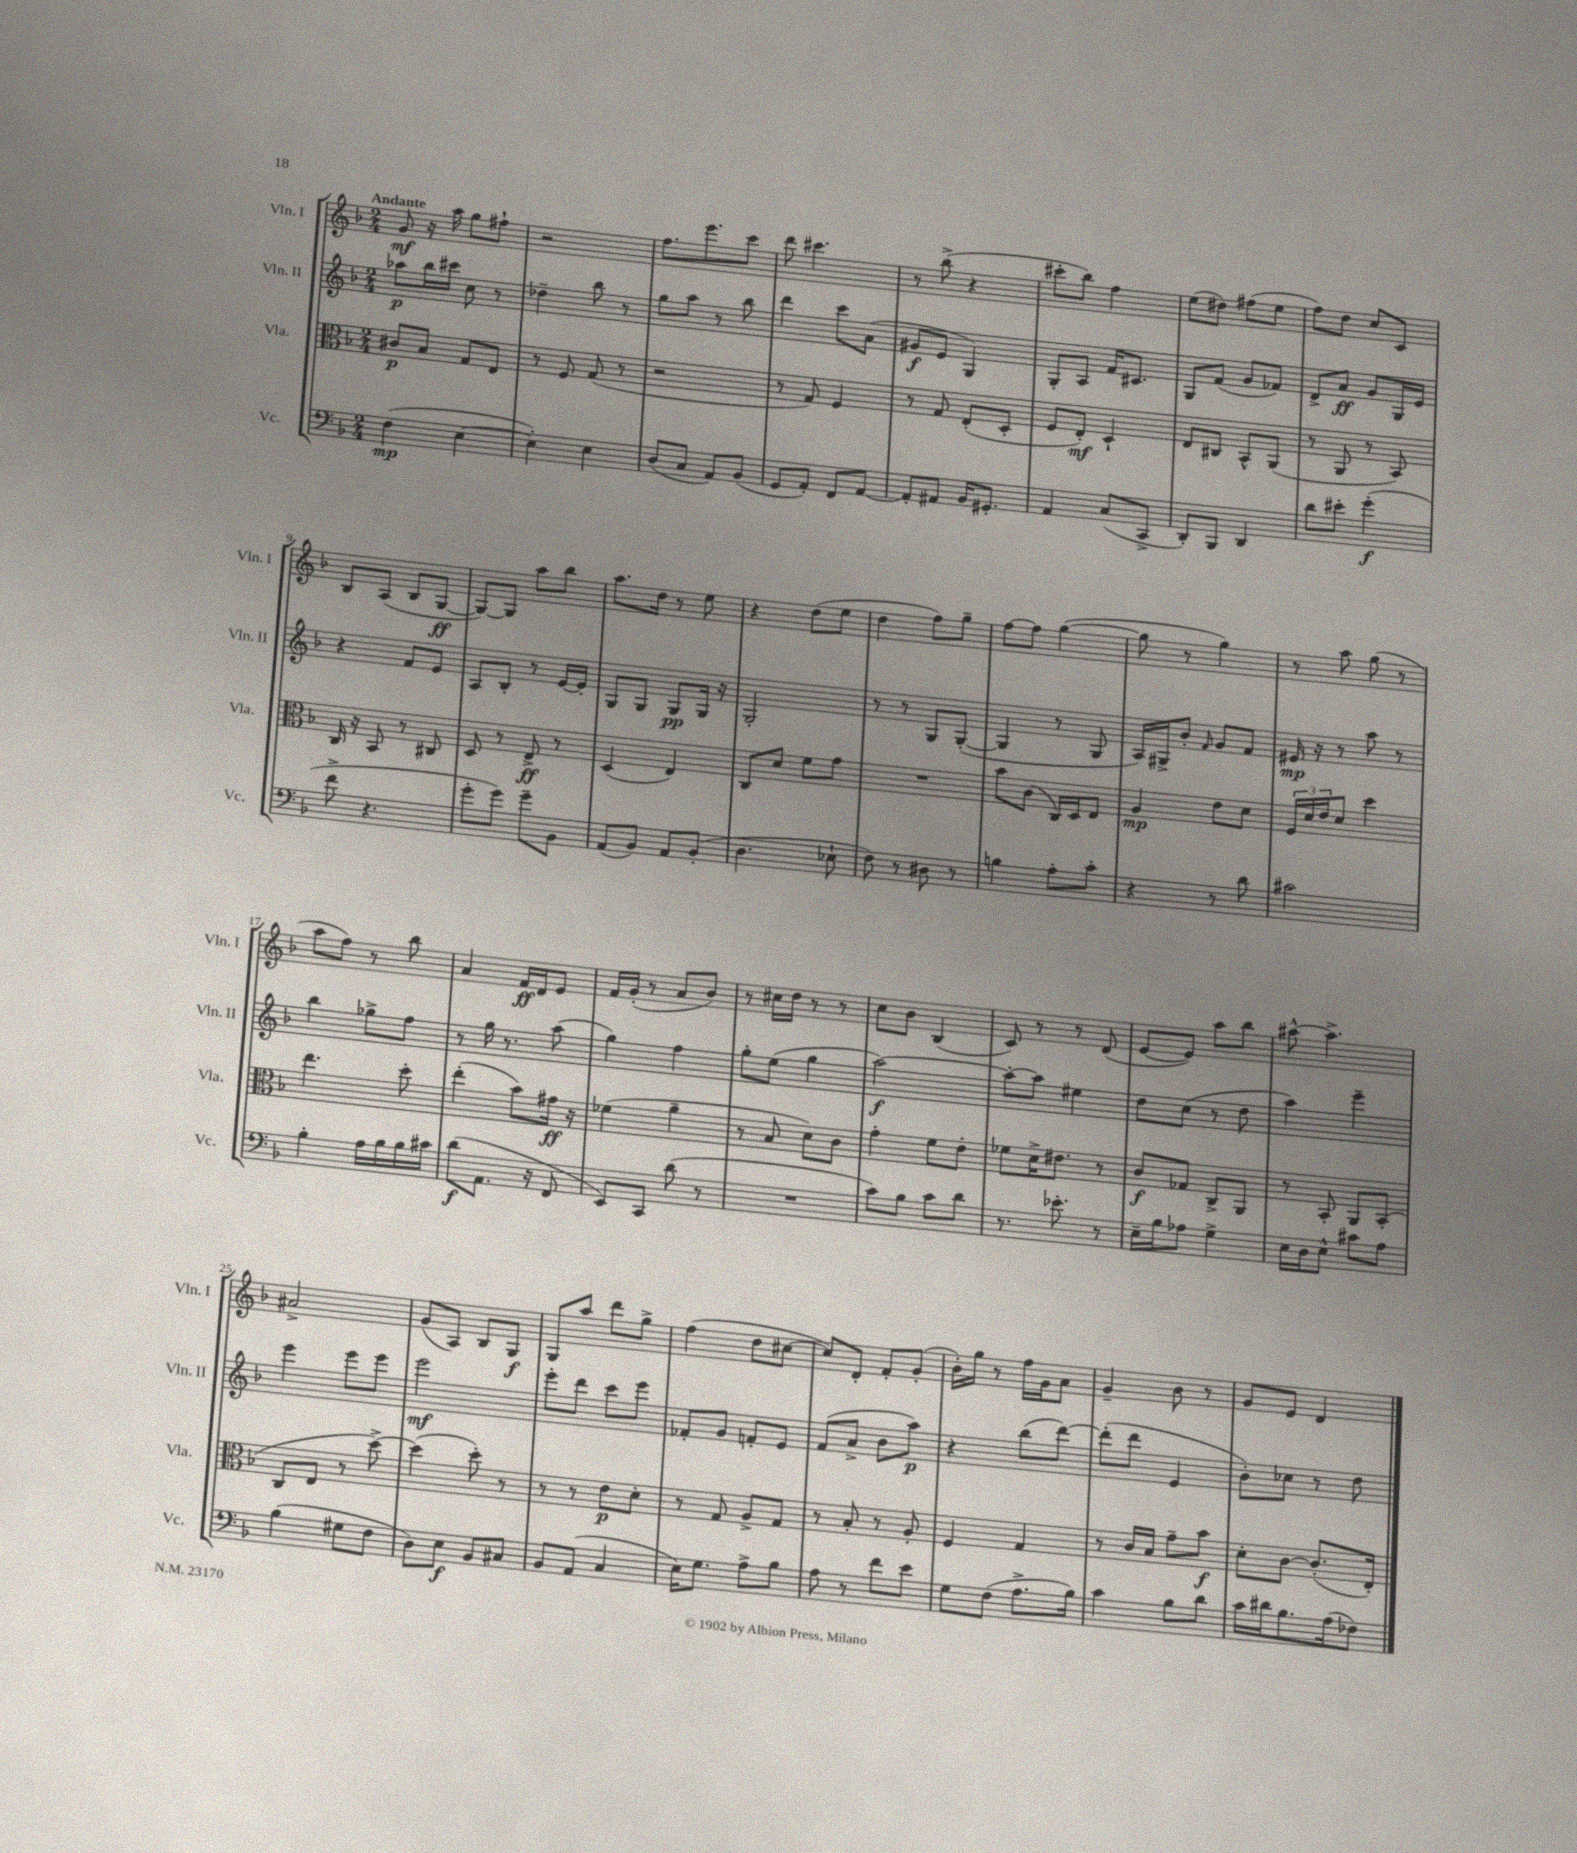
<<
\new StaffGroup <<
\new Staff = "s0" \with { instrumentName = "Vln. I" shortInstrumentName = "Vln. I" } {
    \clef treble \key f \major \numericTimeSignature \time 2/4 \tempo "Andante"
    g'8\mf r16 a''16 g''8 fis''8-! |
    r2 |
    f''8. e'''8. c'''8 |
    d'''8 cis'''4. |
    r8 bes''8->( r4 |
    cis'''8-. bes''8) f''4 |
    e''8( dis''8) fis''8( e''8 |
    f''8) d''8 c''8 c'8 |
    bes8 a8( bes8 g8~\ff |
    g8~) g8 a''8 bes''8 |
    a''8. d''16 r8 e''8 |
    r4 d''8( e''8 |
    d''4 f''8) g''8-- |
    f''8~ f''8 g''4~( |
    g''8 r8 g''4) |
    r8 a''8 g''8( r8 |
    a''8 f''8) r8 bes''8 |
    a'4 f'16\ff d'16 e'8 |
    f'16 g'16-.( r8 a'8 bes'8) |
    r8 cis''16 d''16 r8 r8 |
    c''8 bes'8 bes4( |
    c'8) r8 r8 d'8( |
    e'8~ e'8) a''8 bes''8 |
    ais''8~-^ ais''4.-> |
    ais'2-> |
    g'8( a8) bes8 g8\f |
    g8 a''8 d'''8 g''8-> |
    f''4( d''8 cis''8~ |
    cis''8) d'8-. f'8-. g'8-.( |
    bes'16-.) g''16 r8 f''16 g'16 a'8 |
    g'4-- bes'8 r8 |
    g'8 e'8 d'4 \bar "|." |
}
\new Staff = "s1" \with { instrumentName = "Vln. II" shortInstrumentName = "Vln. II" } {
    \clef treble \key f \major \numericTimeSignature \time 2/4
    aes''8\p bes''16 cis'''16 c''8 r8 |
    des''4-- bes''8 r8 |
    g''8 a''8 r8 bes''8 |
    d'''4 c'''8 a'8( |
    gis'8\f e'8 g4) |
    g8-. a8 f'16 cis'8. |
    g8 f'8( g'8 fes'8) |
    d'8-> a'8\ff g'8 g16 e'16 |
    r4 f'8 e'8 |
    a8 bes8-. r8 e'16~ e'16-. |
    g8 g8 g8\pp g16 r16 |
    g2-. |
    r8 r8 g8 g8~-.( |
    g4 r8 g8 |
    a16) gis16-> bes'8-. \grace { f'16 } g'8 f'8 |
    eis'16\mp r16 r8 a''8 r8 |
    bes''4 ges''8-> f''8 |
    r8 g''16 r8. a''8( |
    g''4) f''4 |
    g''8-. e''8( g''4 |
    a''2~\f) |
    a''8~-. a''8 eis''4 |
    d''8 c''8( r8 d''8 |
    a''4) e'''4-- |
    e'''4 e'''8 e'''8 |
    e'''2\mf |
    e'''8-. d'''8 c'''8 e'''8 |
    fes'8-. g'8 f'8-. e'8 |
    f'8( a'8-> bes'8 a''8\p) |
    r4 bes''8( d'''8~) |
    d'''8-.( d'''8 e'4 |
    bes'8-.) ces''8 r8 d''8 \bar "|." |
}
\new Staff = "s2" \with { instrumentName = "Vla." shortInstrumentName = "Vla." } {
    \clef alto \key f \major \numericTimeSignature \time 2/4
    cis'8\p bes8 g8 e8 |
    r8 f8 g8( r8 |
    r2 |
    r8 g8) f4 |
    r8 g8 e8-.( d8-. |
    f8 e8-.\mf) d4-! |
    e8 cis8 bes,8-^ a,8( |
    r8 a,8 r8 bes,8) |
    c16 r16 bes,8 r8 cis8 |
    d8 r8 e8->\ff r8 |
    d4( e4) |
    c8 d'8 f'8 g'8 |
    R2 |
    bes'8 c'8( c16) d16 e8 |
    a4\mp e'8 d'8 |
    \tuplet 3/2 { f16 d'16 e'16 } d'8 d''4 |
    e''4. d''8-. |
    e''4-.( bes'8) gis'16\ff r16 |
    fes'4( a'4-- |
    r8 bes8 d'8) c'8 |
    g'4-. f'8 e'8-. |
    fes'8 d'16-> eis'8. r8 |
    c'8\f ges8 c8-> a,8 |
    r8 bes,8-. a,8 bes,8-.( |
    c8 e8 r8 d''8~->) |
    d''4( d''8-.) r8 |
    r8 r8 e'8\p d'8-. |
    r8 g8 a8-> g8 |
    r8 bes8-. r8 a8-. |
    f4 g4 |
    r8 c'16 bes16 g'8-- bes'8\f |
    d'8-. c'8~ c'8.-.( e16-.) \bar "|." |
}
\new Staff = "s3" \with { instrumentName = "Vc." shortInstrumentName = "Vc." } {
    \clef bass \key f \major \numericTimeSignature \time 2/4
    f4\mp( e4~ |
    e4-.) e4 |
    d8( c8 a,8) bes,8( |
    g,8 a,8-.) f,8 a,8~ |
    a,8-. ais,8 bes,16 gis,8.-. |
    a,4 c8( c,8-> |
    d,8-.) bes,,8 d,4 |
    d'8 eis'8-. g'4-.\f( |
    f'8-> r4. |
    g'8-. g'8) g'8-- bes,8 |
    a,8( bes,8) a,8 bes,8-.( |
    d4. ees8-! |
    f8) r8 dis8 r8 |
    b4 a8-. c'8-. |
    r4 r8 d'8 |
    cis'2 |
    bes4-. a16 bes16 bes16 cis'16 |
    d'8\f( a,8. r16 f,8 |
    e,8) c,8 d'8( r8 |
    R2 |
    c'8) bes8 c'8 d'8 |
    r8. ees'8.-. r8 |
    e16-- bes16 aes8 g4-> |
    e16 d16 e8-^ cis'8 a8 |
    bes4( gis8 f8 |
    d8) e8\f bes,8 cis8 |
    bes,8 a,8( c4 |
    e16) g8. a8-> bes8 |
    a8 r8 f'8 e'8 |
    g8 f8( a8.-> bes16) |
    c'4 bes8 d'8 |
    c'16 dis'16 bes8. a16( fes8) \bar "|." |
}
>>
>>
